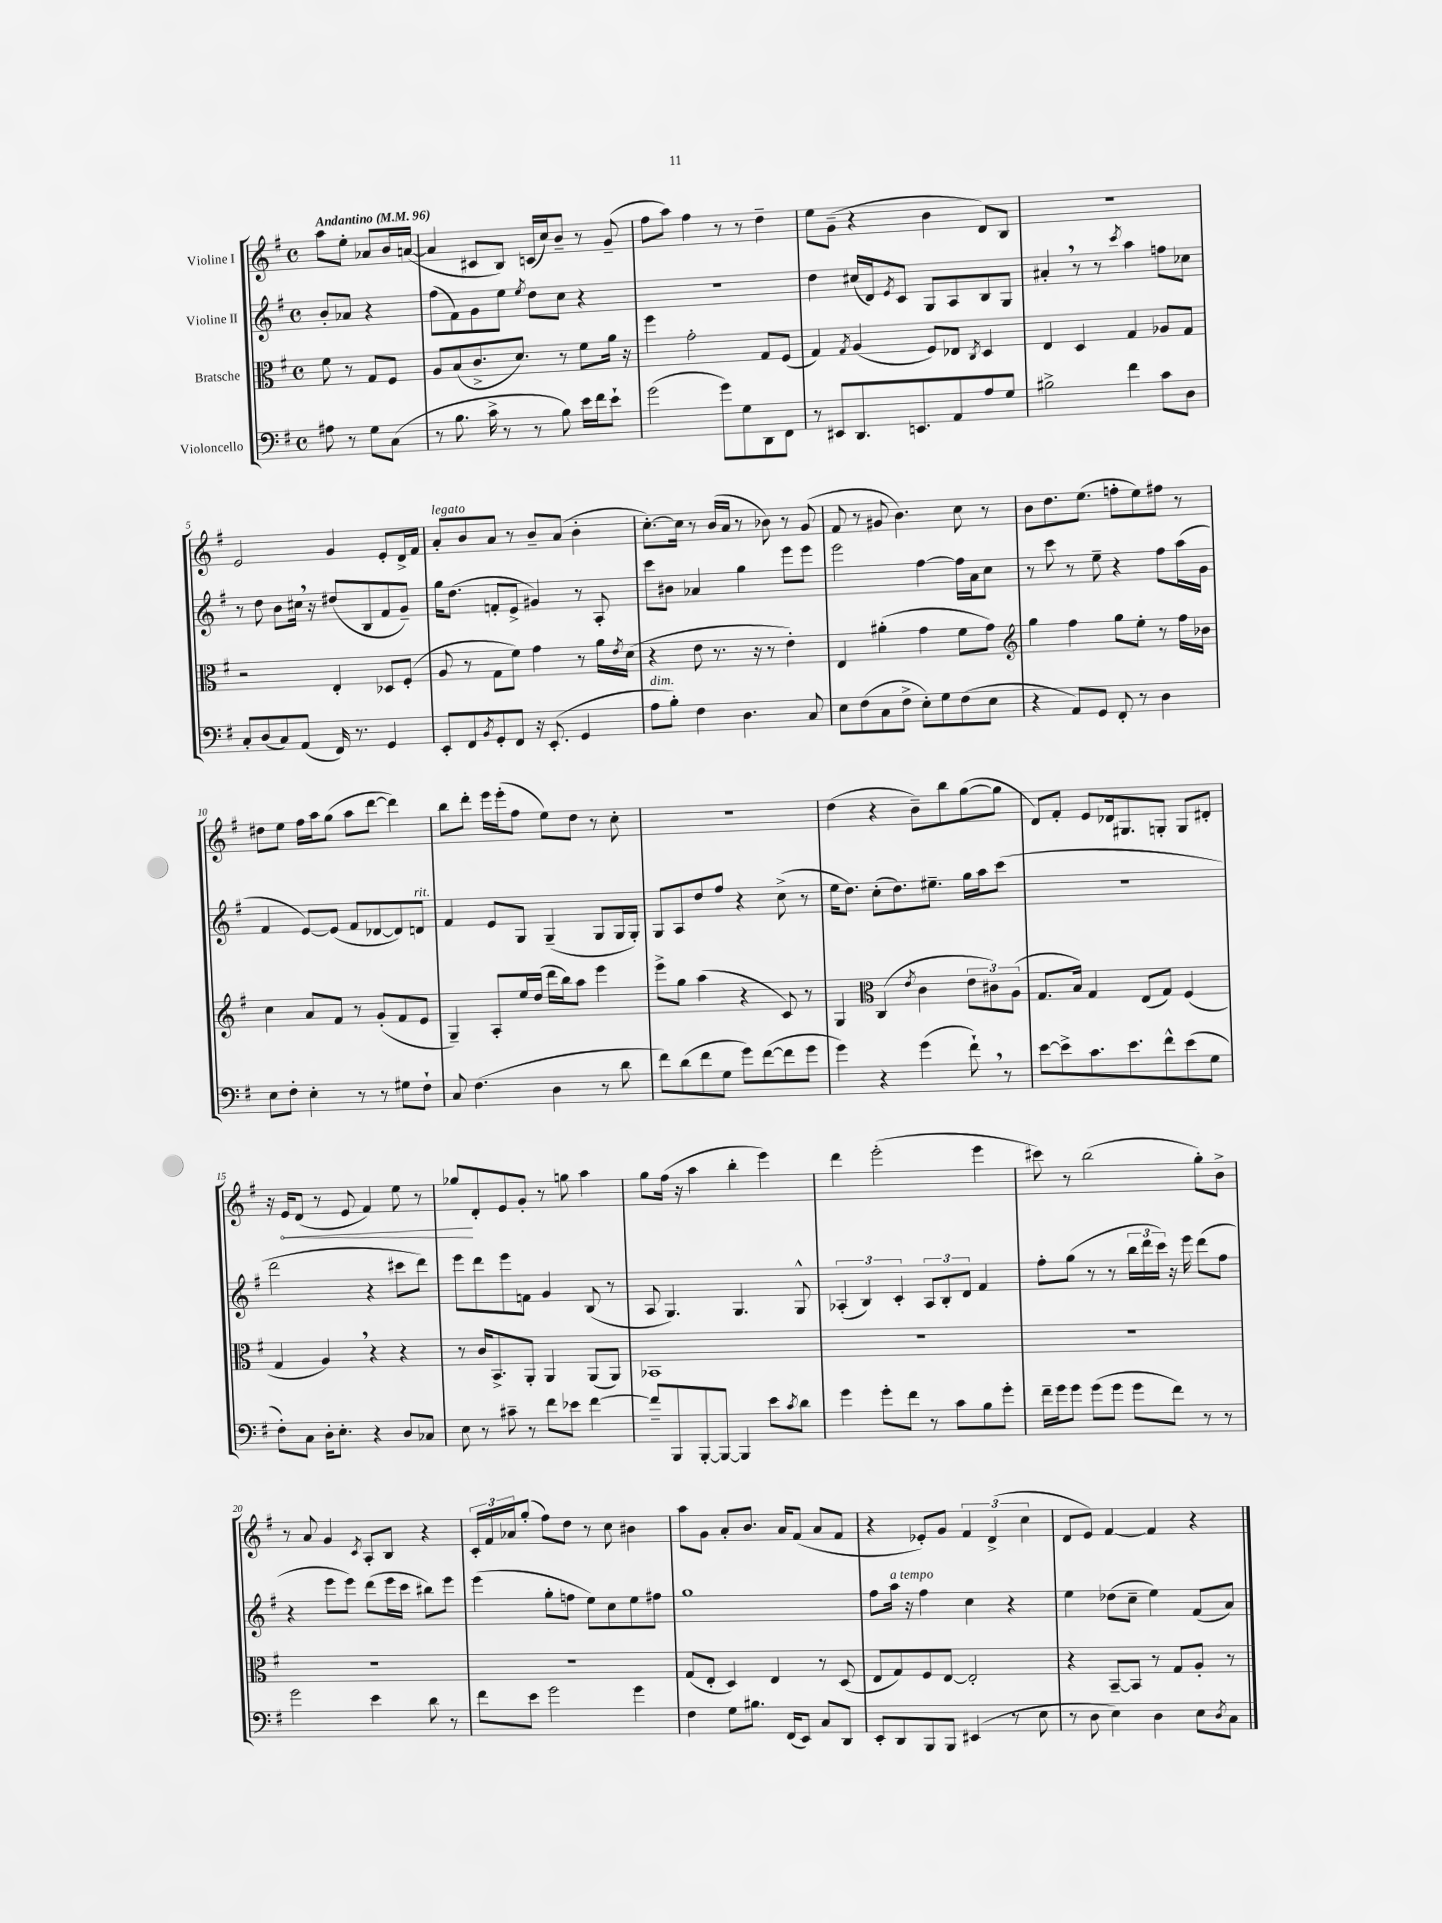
<<
\new StaffGroup <<
\new Staff = "s0" \with { instrumentName = "Violine I" } {
    \clef treble \key g \major \defaultTimeSignature \time 4/4 \partial 2 \tempo "Andantino" 4 = 96
    a''8 e''8-. aes'8 b'16 a'16~( |
    a'4 cis'8 b8) c'16( c''16) b'8-- r8 g'8--( |
    fis''8 a''8) fis''4 r8 r8 d''4-- |
    e''8 g'8--( r4 b'4 d'8) b8 |
    R1 |
    e'2 g'4 e'8-. d'16-> fis'16 |
    a'8-.^\markup { \italic "legato" } b'8 a'8 r8 b'8-- a'8( b'4-. |
    c''8.~-.) c''16 r8 b'16( a'16 r8 bes'8) r8 g'8( |
    fis'8 r8 gis'8 b'4.) c''8 r8 |
    b'8 d''8. e''8.( f''8-. e''8) fis''8 r8 |
    dis''8 e''8 fis''16 a''16 g''8( a''8 d'''8~ d'''4) |
    b''8 d'''8-. e'''16 e'''16-.( fis''8 e''8) d''8 r8 c''8-. |
    R1 |
    d''4( r4 b'8--) b''8 g''8~( g''8 |
    d'8) fis'8-. e'8 des'16 gis8. g8-. g8 dis'8-. |
    r16 \once \override Hairpin.circled-tip = ##t e'16\< d'8( r8 e'8 fis'4) e''8 r8 |
    ges''8\! d'8-. e'8 g'8-. r8 g''8 a''4 |
    g''8 fis''16( r16 a''4 b''4-. e'''4) |
    d'''4 e'''2-.( e'''4 |
    cis'''8) r8 b''2( g''8-.) b'8-> |
    r8 a'8 g'4 \acciaccatura { c'8 } a8-. b8 r4 |
    \tuplet 3/2 { c'16-. fis'16 aes'16 } g''8-.( fis''8) d''8 r8 c''8 bis'4 |
    a''8 g'8 a'8-. b'8. a'16 fis'8( a'8 fis'8 |
    r4 ees'8-.) g'8 \tuplet 3/2 { fis'4 d'4->( c''4 } |
    d'8 e'8) fis'4~ fis'4 r4 \bar "|." |
}
\new Staff = "s1" \with { instrumentName = "Violine II" } {
    \clef treble \key g \major \defaultTimeSignature \time 4/4 \partial 2
    b'8-. aes'8 r4 |
    fis''8( fis'8) g'8 e''8 \acciaccatura { e''8 } d''8 c''8 r4 |
    r1 |
    d''4 cis''16( d'16) \acciaccatura { e'8 } c'8 g8 a8 b8 g8 |
    ais'4-. \breathe r8 r8 \acciaccatura { c'''8 } a''4 f''8 ces''8 |
    r8 d''8 b'8 cis''16 \breathe r16 dis''8( b8 fis'8 g'8--) |
    g''16 d''8.( f'8-. e'8-> gis'4) r8 a8-. |
    c'''8 bis'8 aes'4 g''4 e'''8 e'''8 |
    e'''2 fis''4~ fis''16 a'16 c''8 |
    r8 c'''8 r8 e''8-- r4 fis''8 a''16( g'16 |
    fis'4 e'8~) e'8( fis'8 des'8~ des'8) d'8^\markup { \italic "rit." } |
    fis'4 e'8 g8 g4--( g8 g16 g16-.) |
    g8 a8 d''8 fis''8 r4 c''8->( r8 |
    e''16 d''8.) c''8-.( d''8.) eis''8.-- g''16 a''16 c'''8( |
    R1 |
    d'''2 r4 cis'''8 d'''8) |
    e'''8 d'''8 e'''8 f'8 g'4 b8( r8 |
    a8 g4.) g4. g8-^ |
    \tuplet 3/2 { aes4-.( b4) c'4-. } \tuplet 3/2 { aes8 b8-. d'8 } fis'4 |
    fis''8-. g''8( r8 r8 \tuplet 3/2 { b''16 d'''16 c'''16) } r16 e'''16 d'''8( fis''8 |
    r4 e'''8 e'''8) d'''8( e'''16 c'''16 bis''8) e'''8 |
    e'''4( g''8-. f''8 e''8) c''8 e''8 fis''8 |
    g''1 |
    fis''8 a''16^\markup { \italic "a tempo" } r16 fis''4 c''4 r4 |
    e''4 des''8( c''8-- e''4) fis'8( a'8) \bar "|." |
}
\new Staff = "s2" \with { instrumentName = "Bratsche" } {
    \clef alto \key g \major \defaultTimeSignature \time 4/4 \partial 2
    fis'8 r8 g8 fis8 |
    a8 b8( c'8.-> d'8.) r8 fis'8 a'16 r16 |
    fis''4 g'2-. g8 fis8( |
    g4) \acciaccatura { g8 } a4( fis8) ees8 \acciaccatura { c8 } d4 |
    e4 d4 g4 aes8 g8 |
    r2 e4-. des8 fis8-.( |
    a8 r8 g8 fis'8) g'4 r8 a'16 \acciaccatura { e'8 } d'16( |
    r4 e'8 r8. r16 r8 e'4-.) |
    e4 ais'4-.( g'4 fis'8 g'8) |
    \clef treble g''4 fis''4 g''8 e''8-. r8 fis''16 bes'16 |
    c''4 a'8 fis'8 r8 g'8-.( fis'8 e'8 |
    g4--) a8-. e''16 d''16( d'''16 b''16) a''8 e'''4 |
    e'''8-> g''8 a''4( r4 c'8) r8 |
    g4 \clef alto c4( \acciaccatura { e'8 } c'4 \tuplet 3/2 { e'8 cis'8) a8( } |
    g8. b16) g4 e8( g8) fis4( |
    g4 a4) \breathe r4 r4 |
    r8 c'16 b,8.-> a,8-. a,4 a,8( a,8) |
    bes,1 |
    R1 |
    R1 |
    R1 |
    R1 |
    g8( e8-. d4) e4 r8 d8( |
    e8 g8) fis8 e8~ e2-. |
    r4 b,8~-- b,8 r8 g8 a8-. r8 \bar "|." |
}
\new Staff = "s3" \with { instrumentName = "Violoncello" } {
    \clef bass \key g \major \defaultTimeSignature \time 4/4 \partial 2
    ais8 r8 g8 c8( |
    r8 b8. c'16-> r8 r8 b8) e'16 fis'16 e'8-! |
    g'2( g'8) g8 d,8 fis,8 |
    r8 eis,8 d,8. e,8. a,8 a8 g8 |
    bis2-> fis'4 c'8 d8 |
    c8-. d8( c8) a,8( fis,16) r8. g,4 |
    e,8-. fis,8 \acciaccatura { b,8 } g,8-. fis,8 r16 e,8.-.( g,4 |
    a8^\markup { \italic "dim." } b8-.) fis4 d4. c8 |
    e8 fis8( c8 fis8-> e8-.) g8 fis8( e8 |
    r4 a,8) g,8 fis,8-. r8 d4 |
    e8 fis8-. e4-. r8 r8 gis8 fis8-! |
    c8 fis4.( d4 r8 d'8 |
    fis'8) d'8( fis'8 g8 g'8) fis'8~( fis'8 g'8 |
    g'4) r4 g'4( fis'8-!) \breathe r8 |
    e'8~ e'8-> c'8. e'8. fis'8-^ e'8( g8 |
    fis8-.) c8 d16-. e8.-. r4 d8 ces8 |
    e8 r8 cis'8-- r8 fis'8 ees'8 fis'4~ |
    fis'8-- b,,8 b,,8~-. b,,8~ b,,4 e'8 \acciaccatura { c'8 } d'8 |
    g'4 g'8-. fis'8 r8 c'8 b8 g'8-. |
    fis'16-- g'16 g'8 g'8( g'8 g'8 fis'8) r8 r8 |
    g'2 e'4 d'8 r8 |
    fis'8 e'8 g'2 g'4 |
    fis4 g8 bis8. fis,16( e,8) c8 d,8 |
    e,8-. d,8 b,,8 b,,8 eis,4( r8 e8 |
    r8 d8 e4) d4 e8 \acciaccatura { d8 } c8 \bar "|." |
}
>>
>>
